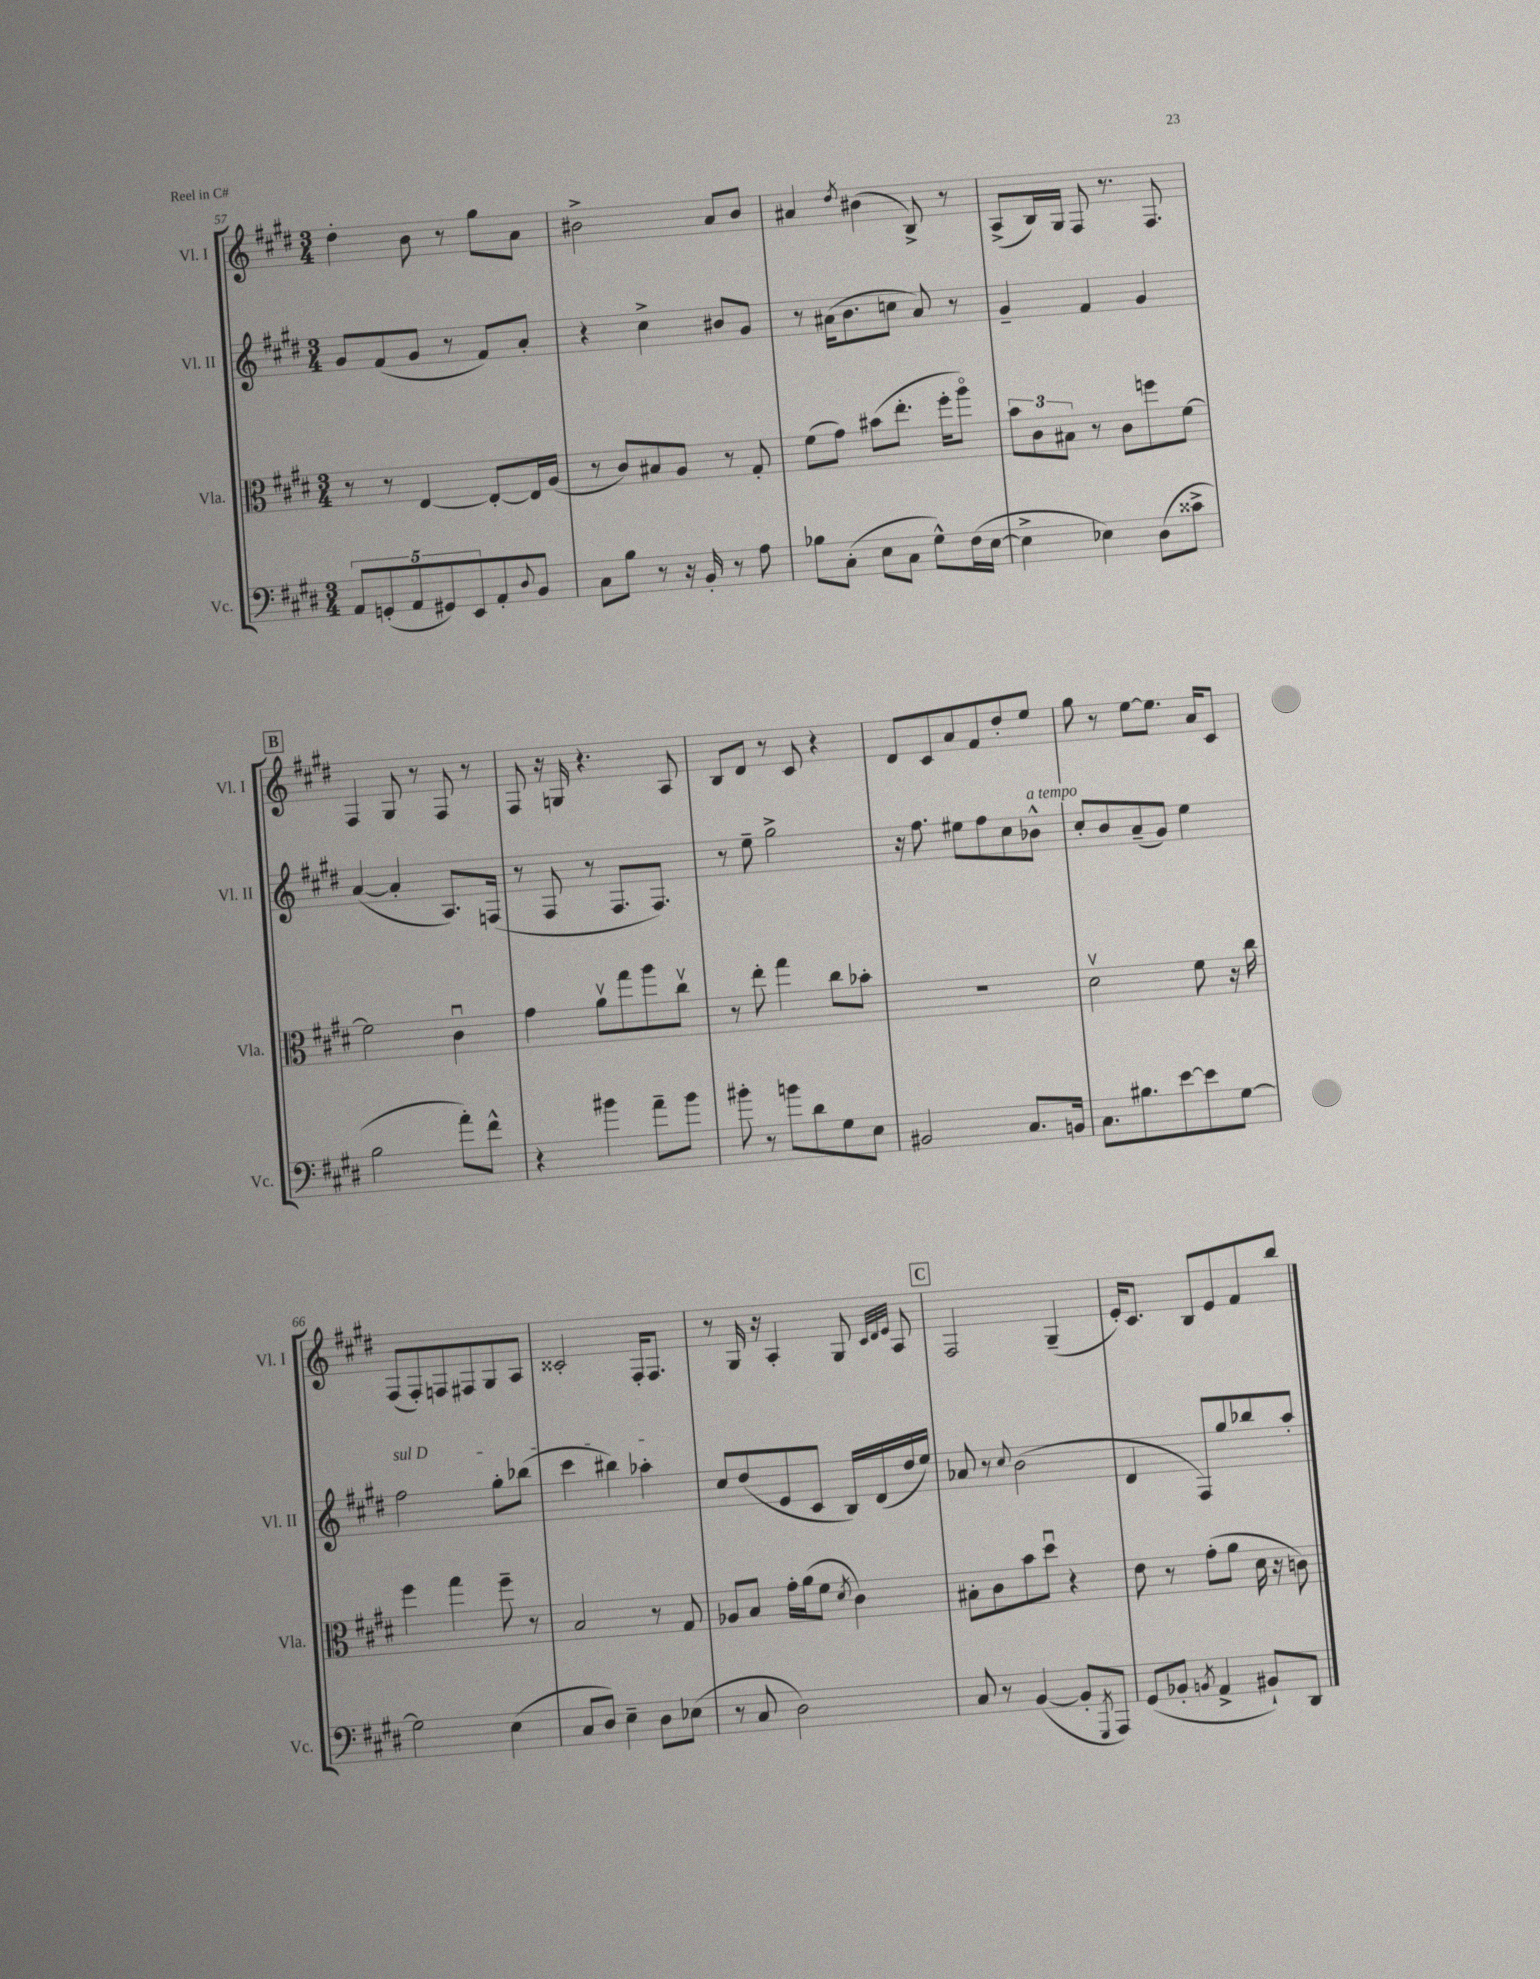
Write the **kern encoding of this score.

**kern	**kern	**kern	**kern
*part4	*part3	*part2	*part1
*staff4	*staff3	*staff2	*staff1
*I"Vc.	*I"Vla.	*I"Vl. II	*I"Vl. I
*I'Vc.	*I'Vla.	*I'Vl. II	*I'Vl. I
*clefF4	*clefC3	*clefG2	*clefG2
*k[f#c#g#d#]	*k[f#c#g#d#]	*k[f#c#g#d#]	*k[f#c#g#d#]
*M3/4	*M3/4	*M3/4	*M3/4
=57	=57	=57	=57
10AA/L	8r	8g#/L	4dd#'\
(10GGn'/	.	.	.
.	8r	(8f#/	.
10AA/	.	.	.
.	[4E/	8g#/J	8b\
10GG#X/)	.	.	.
.	.	8r	8r
10EE/	.	.	.
8AA'/	8E'/L_	8f#/L)	8gg#\L
8qqD#/	.	.	.
8BB/J	16E/L]	8a'/J	8a\J
.	(16A/JJ	.	.
=58	=58	=58	=58
8C#\L	8r	4r	2b#X^\
8B\J	8c#/L)	.	.
8r	8B#X/	4cc#^\	.
16r	8A/J	.	.
16BB'/	.	.	.
8r	8r	8b#X/L	8a/L
8A\	8G#'/	8g#/J	8b#/J
=59	=59	=59	=59
8B-X\L	(8f#\L	8r	4a#X/
(8C#'\J	8g#\J)	(16a#X\KL	.
.	.	8.b\	.
.	.	.	8qdd#/
8E\L	(8b#X\L	.	(4b#X\
8C#\J	8.ee'\J	8ccn\J	.
8G#^^\L)	.	8a#/)	8B^/)
.	16ff#'\KL	.	.
(16F#\L	8aa\J)	8r	8r
[16E\JJ	.	.	.
=60	=60	=60	=60
4E^\]	12b\L	4g#~/	(8A^/L
.	12c#\	.	.
.	.	.	16B/L)
.	12B#X\J	.	.
.	.	.	16G#/JJ
4E-X\)	8r	4f#/	8F#/
.	8c#\L	.	8.r
(8D#\L	8ffn\	4g#/	.
.	.	.	8.F#/
8c##X^\J	[8f#\J	.	.
!!LO:LB:g=z
!!LO:REH:place=s1:t=B
=61	=61	=61	=61
2B\	2f#\]	([4a/	4F#/
.	.	4a'/]	8G#/
.	.	.	8r
8a'\L)	4c#u\	8.A/L)	8F#/
8f#^^\J	.	.	8r
.	.	(16Fn/Jk	.
=62	=62	=62	=62
4r	4g#\	8r	8F#/
.	.	8F#/	16r
.	.	.	16Gn/
4b#X\	8av\L	8r	4.r
.	8gg#\	8.F#/L	.
8a~\L	8aa\	.	.
.	.	8.F#/J)	.
8b#\J	8cc#v\J	.	8A/
=63	=63	=63	=63
8b#X'\	8r	8r	8B/L
8r	8ee'\	8ee~\	8d#/J
8bn\L	4gg#\	2gg#^\	8r
8d#\	.	.	8c#/
8G#\	8cc#\L	.	4r
8E\J	8b-X'\J	.	.
=64	=64	=64	=64
2BB#X/	2.r	16r	8d#/L
.	.	8.ff#\	.
.	.	.	8c#/
.	.	8ee#X\L	8a/
.	.	8ff#\	8f#/
8.C#/L	.	8cc#\	8dd#'/
!	!	!LO:TX:a:i:t=a tempo	!
.	.	8b-X^^\J	8ee/J
16BBn/Jk	.	.	.
=65	=65	=65	=65
8.C#\L	2d#v\	8cc#'/L	8gg#\
.	.	8b/	8r
8.B#X\	.	.	.
.	.	(8a~/	[8ee\L
[8e\	.	8g#/J)	8.ee\J]
8e\]	8f#\	4ee\	.
.	.	.	16a/KL
[8G#\J	16r	.	8c#/J
.	16cc#\	.	.
!!LO:LB:g=z
=66	=66	=66	=66
!	!	!LO:TX:a:i:t=sul D	!
2G#\]	4ff#\	2ff#\	(8F#/L
.	.	.	8F#'/)
.	4gg#\	.	8Fn/
.	.	.	8F#X/
(4E\	8ff#~\	8gg#'\L	8G#/
.	8r	(8bb-X\J	8A/J
=67	=67	=67	=67
8C#/L	2B/	4ccc#\	2c##X'/
8D#/J)	.	.	.
4E~\	.	4bb#X\)	.
8D#\L	8r	4aa-X'\	16F#'/KL
.	.	.	8.F#/J
(8E-X\J	8G#/	.	.
=68	=68	=68	=68
8r	8A-X/L	8cc#/L	8r
8C#/	8B/J	(8dd#/	16G#/
.	.	.	16r
2D#\)	16g#'\LL	8e/	4A'/
.	(16a\J	.	.
.	8f#\J	8c#/J	.
.	8qd#/	.	.
.	4c#\)	16B/LL)	8G#/
.	.	(16d#/	.
.	.	.	32qqc#/LLL
.	.	.	32qqd#/
.	.	.	32qqe/JJJ
.	.	16dd#/	8A/
.	.	16ee/JJ)	.
!!LO:REH:place=s1:t=C
=69	=69	=69	=69
8C#/	8B#X'\L	8a-X/	2F#/
8r	8c#\	8r	.
.	.	8qqcc#/	.
([4BB/	8b\	(2b\	.
.	8dd#u\J	.	.
8BB'/L]	4r	.	(4G#~/
8qGGG#/	.	.	.
8AAA/J)	.	.	.
=70	=70	=70	=70
(8GG#/L	8e\	4d#/	16e'/KL)
.	.	.	8.c#/J
8BB-X'/J	8r	.	.
8qBBn/	.	.	.
4AA^/	(8g#'\L	8F#/L)	8B/L
.	8a\J	8gg#/	8e/
8BB#X`/L)	16d#\	8bb-X/	8f#/
.	16r	.	.
8DD#/J	8cn\)	8aa'/J	8bb/J
==	==	==	==
*-	*-	*-	*-
